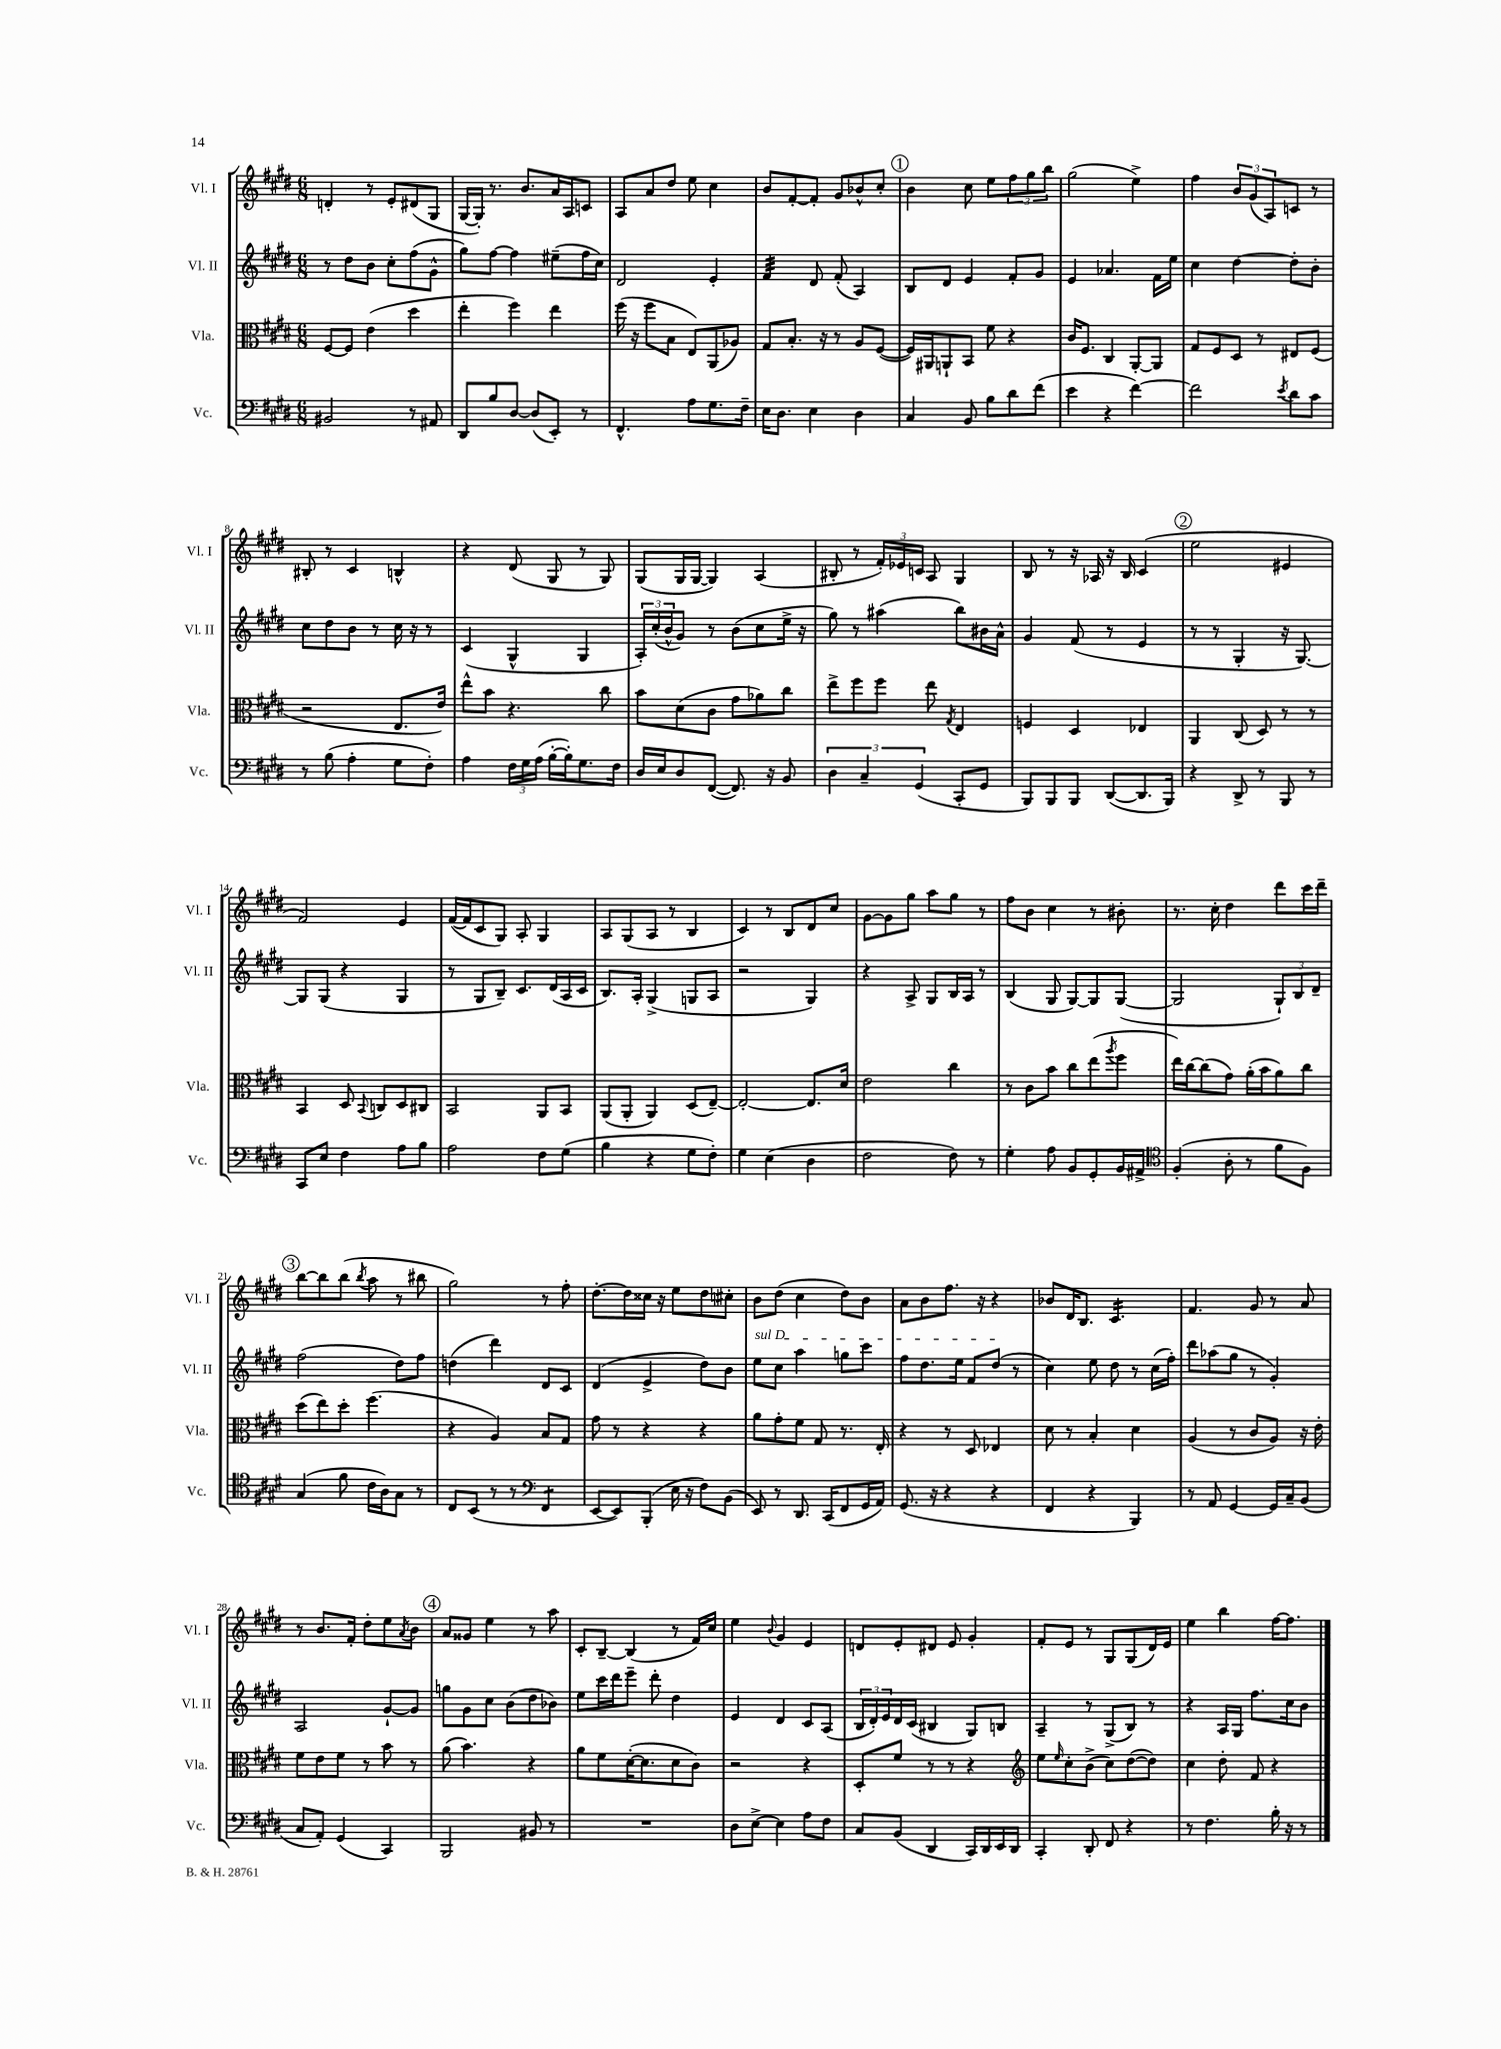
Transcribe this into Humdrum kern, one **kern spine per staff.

**kern	**kern	**kern	**kern
*part4	*part3	*part2	*part1
*staff4	*staff3	*staff2	*staff1
*I"Vc.	*I"Vla.	*I"Vl. II	*I"Vl. I
*I'Vc.	*I'Vla.	*I'Vl. II	*I'Vl. I
*clefF4	*clefC3	*clefG2	*clefG2
*k[f#c#g#d#]	*k[f#c#g#d#]	*k[f#c#g#d#]	*k[f#c#g#d#]
*M6/8	*M6/8	*M6/8	*M6/8
=1	=1	=1	=1
2BB#X/	[8F#/L	8r	4dn'/
.	8F#/J]	8dd#\L	.
.	(4e\	8b\J	8r
.	.	8cc#'\L	8e'/L
8r	4dd#\	(8ff#\	(8d#X/
8AA#X/	.	8g#^^\J	8G#/J
=2	=2	=2	=2
8DD#/L	4ee'\	8gg#\L)	[16G#/LL
.	.	.	16G#'/JJ])
8B/	.	[8ff#\J	8.r
[8D#/J	4ff#\)	4ff#\]	.
.	.	.	8.b/L
(8D#/L]	.	.	.
8EE'/J)	4ee\	(8ee#X~\L	16a/L
.	.	.	16A/J
8r	.	16ff#\L	8cn/J
.	.	16cc#\JJ)	.
=3	=3	=3	=3
4.FF#^^/	(16ff#\	2d#/	8A/L
.	16r	.	.
.	8ff#\L	.	8a/
.	8B\J	.	8dd#/J
8A\L	8E/L)	.	8ee\
8.G#\	(8AA/	4e'/	4cc#\
.	8A-X/J)	.	.
16F#~\Jk	.	.	.
=4	=4	=4	=4
*	*	*tremolo	*
16E\KL	8G#/L	32f#/LLL	8b/L
.	.	32f#/	.
8.D#\J	.	32f#/	.
.	.	32f#/	.
.	8.B'/J	32f#/	[8f#'/
.	.	32f#/	.
.	.	32f#/	.
.	.	32f#/JJJ	.
*	*	*Xtremolo	*
4E\	.	8d#/	8f#'/J]
.	16r	.	.
.	8r	(8f#'/	8g#/L
4D#\	8A/L	4A/)	8b-X^^/
.	([8F#/J	.	8cc#'/J
!!LO:REH:place=s1:t=1
=5	=5	=5	=5
4C#/	16F#/LL])	8B/L	4b\
.	16AA#X/J	.	.
.	8AAn`/	8d#/J	.
8BB/	8BB/J	4e/	8cc#\
8B\L	8f#\	.	8ee\L
8d#\	4r	8f#'/L	12ff#\
.	.	.	12gg#\
(8f#\J	.	8g#/J	.
.	.	.	12bb\J
=6	=6	=6	=6
4e\	16c#/KL	4e/	(2gg#\
.	8.F#/J	.	.
4r	4C#/	4.a-X/	.
[4f#\)	[8AA'/L	.	4ee^\)
.	8AA/J]	16f#\LL	.
.	.	16ee\JJ	.
=7	=7	=7	=7
2f#\]	8G#/L	4cc#\	4ff#\
.	8F#/	.	.
.	8D#/J	[4dd#\	12b/L
.	.	.	(12g#/
.	8r	.	.
.	.	.	12A/)
8qe/	.	.	.
8d#\L	8E#X/L	8dd#'\L]	8cn/J
8c#\J	(8F#/J	8b'\J	8r
!!LO:LB:g=z
=8	=8	=8	=8
8r	2r	8cc#\L	8B#X'/
(8B\	.	8dd#\	8r
4A'\	.	8b\J	4c#/
.	.	8r	.
8G#\L	8.E/L	16cc#\	4Bn^^/
.	.	16r	.
8F#'\J)	.	8r	.
.	16e/Jk)	.	.
=9	=9	=9	=9
4A\	8ee^^\L	(4c#/	4r
.	8b\J	.	.
24F#\LL	4.r	4G#^^/	(8d#/
24G#\	.	.	.
(24A\JJ	.	.	.
[16B'\LL	.	.	8G#/
16B'\J])	.	.	.
8.G#\	.	4G#/	8r
.	8cc#\	.	8G#/)
16F#\Jk	.	.	.
=10	=10	=10	=10
16D#/LL	8b\L	24A'/LL)	(8G#/L
.	.	(24cc#'/	.
16E/J	.	.	.
.	.	24b^^/J	.
8D#/	(8d#\	8g#/J)	16G#/L
.	.	.	[16G#/JJ
([8FF#/J	8c#\J	8r	4G#/])
8.FF#/])	8g#\L	(8b\L	.
.	8a-X\)	8cc#\	(4A/
16r	.	.	.
8BB/	8cc#\J	16ee^\Jk	.
.	.	16r	.
=11	=11	=11	=11
6D#\	8ee^\L	8gg#\)	8B#X'/
.	8ff#\	8r	8r
6C#~/	.	.	.
.	8ff#\J	(4aa#X\	24f#'/LL)
.	.	.	24e-X/
(6GG#/	.	.	24cn/JJ
.	8ee\	.	8A/
.	8qG#/	.	.
8CC#'/L	4E/	8bb\L)	4G#/
8GG#/J	.	16b#X\L	.
.	.	16a^^\JJ	.
=12	=12	=12	=12
8BBB/L)	4Fn/	4g#/	8B/
8BBB/	.	.	8r
8BBB/J	4D#/	(8f#/	16r
.	.	.	16A-X/
([8DD#/L	.	8r	16r
.	.	.	16B/
8.DD#/]	4E-X/	4e/	(4c#/
16BBB/Jk)	.	.	.
!!LO:REH:place=s1:t=2
=13	=13	=13	=13
4r	4AA/	8r	2ee\
.	.	8r	.
8DD#^/	(8C#/	4G#'/	.
8r	8D#/)	.	.
8BBB/	8r	16r	4e#X/
.	.	[8.G#/)	.
8r	8r	.	.
!!LO:LB:g=z
=14	=14	=14	=14
8CC#/L	4BB/	8G#/L]	2f#/)
8E/J	.	(8G#/J	.
4F#\	8D#/	4r	.
.	8qqBB/	.	.
.	8Cn/L	.	.
8A\L	8D#/	4G#/	4e/
8B\J	8C#X/J	.	.
=15	=15	=15	=15
2A\	2BB/	8r	([16f#/LL
.	.	.	16f#/J]
.	.	8G#/L	8c#/
.	.	8B~/J)	8G#/J)
.	.	8.c#/L	8A'/
8F#\L	8AA/L	.	4G#/
.	.	(16d#/L	.
(8G#\J	8BB/J	16A/	.
.	.	16c#/JJ	.
=16	=16	=16	=16
4B\	(8AA/L	8.B/L)	8A/L
.	8AA'/J	.	(8G#/
.	.	16A'/Jk	.
4r	4AA/)	(4G#^/	8A/J
.	.	.	8r
8G#\L	(8D#/L	8Gn/L	4B/
8F#'\J)	[8E~/J)	8A/J	.
=17	=17	=17	=17
4G#\	2E'/_	2r	4c#/)
(4E\	.	.	8r
.	.	.	8B/L
4D#\	8.E/L]	4G#/)	8d#/
.	.	.	8cc#/J
.	16d#/Jk	.	.
=18	=18	=18	=18
2F#\	2e\	4r	[8g#\L
.	.	.	8g#\]
.	.	8A^/	8gg#\J
.	.	8G#/L	8aa\L
8F#\)	4cc#\	16B/L	8gg#\J
.	.	16A/JJ	.
8r	.	8r	8r
=19	=19	=19	=19
4G#'\	8r	(4B/	8ff#\L
.	8c#\L	.	8b\J
8A\	8b\J	8G#/	4cc#\
8BB/L	8cc#\L	[8G#/L)	.
8GG#'/	(8ee\	8G#/]	8r
.	8qaa/	.	.
16BB/L	8ff#\J	([8G#/J	8b#X'\
16AA#X^/JJ	.	.	.
=20	=20	=20	=20
*clefC4	*	*	*
(4F#'/	16ee\LL)	2G#/]	8.r
.	[16cc#\J	.	.
.	(8cc#\]	.	.
.	.	.	16cc#'\
8A'\	8g#\J)	.	4dd#\
8r	(16a'\LL	.	.
.	16b\J	.	.
8f#\L	8a\)	12G#`/L)	8ddd#\L
.	.	12B/	.
8F#\J)	8cc#\J	.	16ccc#\L
.	.	12d#~/J	.
.	.	.	16ddd#~\JJ
!!LO:LB:g=z
!!LO:REH:place=s1:t=3
=21	=21	=21	=21
(4G#/	(8dd#\L	(2ff#\	[8bb\L
.	8ee\)	.	8bb\]
8f#\	8dd#'\J	.	(8bb\J
.	.	.	8qbb/
16c#\LL	(4.ff#\	.	8aa\
16A\J)	.	.	.
8G#\J	.	8dd#\L)	8r
8r	.	8ff#\J	8bb#X\
=22	=22	=22	=22
8C#/L	4r	(4ddn\	2gg#\)
(8BB/J	.	.	.
8r	4A/)	4ddd#\)	.
8r	.	.	.
*clefF4	*	*	*
*tremolo	*	*	*
8FF#/L	8B/L	8d#/L	8r
8FF#/J	8G#/J	8c#/J	8ff#'\
*Xtremolo	*	*	*
=23	=23	=23	=23
[8EE/L	8g#\	(4d#/	[8.dd#'\L
8EE/])	8r	.	.
.	.	.	16dd#\L]
(8BBB'/J	4r	4e^/	16cc##X\JJ
.	.	.	16r
16E\	.	.	8ee\L
16r	.	.	.
8F#\L)	4r	8dd#\L)	8dd#\
(8BB\J	.	8b\J	8cc#X'\J
=24	=24	=24	=24
!	!	!LO:TX:a:i:t=sul D	!
8EE/)	8a\L	8ee\L	8b\L
8r	8g#'\	8cc#\J	(8dd#\J
8.DD#/	8f#\J	4aa\	4cc#\
.	8G#/	.	.
(16CC#/KL	.	.	.
8FF#/	8.r	8ggn\L	8dd#\L)
16GG#/L	.	8ccc#\J	8b\J
16AA/JJ)	16E'/	.	.
=25	=25	=25	=25
(8.GG#/	4r	8ff#\L	8a\L
.	.	8.dd#\	8b\
16r	.	.	.
4r	8r	.	8.ff#\J
.	.	16ee\Jk	.
.	8D#/	8f#/L	.
.	.	.	16r
4r	4E-X/	(8dd#/J	4r
.	.	8r	.
=26	=26	=26	=26
4FF#/	8d#\	4cc#\)	8b-X/L
.	8r	.	16d#/K
.	.	.	8.B/J
4r	4B'/	8ee\	.
*	*	*	*tremolo
.	.	8dd#\	16c#/LL
.	.	.	16c#/
4BBB/)	4d#\	8r	16c#/
.	.	.	16c#/
.	.	(16cc#\LL	16c#/
.	.	16ff#'\JJ)	16c#/JJ
*	*	*	*Xtremolo
=27	=27	=27	=27
8r	(4A/	8ddd#\L	4.f#/
8AA/	.	(8aa-X\	.
[4GG#/	8r	8gg#\J	.
.	8c#/L	8r	8g#/
16GG#/LL]	8A/J)	4g#'/)	8r
16C#~/J	.	.	.
(8BB/J	16r	.	8a/
.	16e'\	.	.
!!LO:LB:g=z
=28	=28	=28	=28
8C#/L	8f#\L	2A/	8r
8AA'/J)	8e\	.	8.b/L
(4GG#/	8f#\J	.	.
.	.	.	16f#'/Jk
.	8r	.	8dd#'\L
4CC#/)	8b\	[8g#`/L	8ee\
.	.	.	8qa/
.	8r	8g#/J]	8b\J
!!LO:REH:place=s1:t=4
=29	=29	=29	=29
2BBB/	(8a\	8ggn\L	8a/L
.	4.b\)	8g#\	8g##X/J
.	.	8cc#\J	4ee\
.	.	(8b\L	.
8BB#X/	4r	8dd#\	8r
8r	.	8b-X\J)	8aa\
=30	=30	=30	=30
2.r	8a\L	8ee\L	8c#'/L
.	8f#\	16ccc#\L	[8B~/J
.	.	16ddd#\J	.
.	([16d#'\K	8eee~\J	(4B/]
.	8.d#\]	.	.
.	.	8ddd#'\	.
.	8d#\	4dd#\	8r
.	8c#\J)	.	16f#/LL)
.	.	.	16cc#/JJ
=31	=31	=31	=31
8D#\L	2r	4e/	4ee\
[8E^\J	.	.	.
.	.	.	8qqb/
4E\]	.	4d#/	4g#/
8A\L	4r	8c#/L	4e/
8F#\J	.	(8A/J	.
=32	=32	=32	=32
8C#/L	8D#'/L	24B/LL	8dn/L
.	.	24d#'/)	.
.	.	24e/	.
(8BB/J	8f#/J	16d#/	8e'/
.	.	(16c#/JJ	.
4DD#/	8r	4B#X/	8d#X/J
.	8r	.	8e/
16CC#/LL)	4r	8G#/L)	4g#'/
16DD#/	.	.	.
16EE/	.	8Bn/J	.
16DD#/JJ	.	.	.
=33	=33	=33	=33
*	*clefG2	*	*
4CC#'/	8ee\L	4A~/	8f#'/L
.	16qqee/	.	.
.	8cc#'\	.	8e/J
8DD#'/	(8b^\J	8r	8r
8FF#/	8cc#\L)	(8G#^/L	8G#/L
4r	([8dd#\	8B/J)	(8G#/
.	8dd#\J])	8r	16d#/L)
.	.	.	16e/JJ
=34	=34	=34	=34
8r	4cc#\	4r	4ee\
4.F#\	.	.	.
.	8dd#'\	16A/LL	4bb\
.	.	16G#/JJ	.
.	8f#/	8.ff#\L	.
16B'\	4r	.	[16ff#\KL
16r	.	16cc#\k	8.ff#\J]
8r	.	8b\J	.
==	==	==	==
*-	*-	*-	*-
